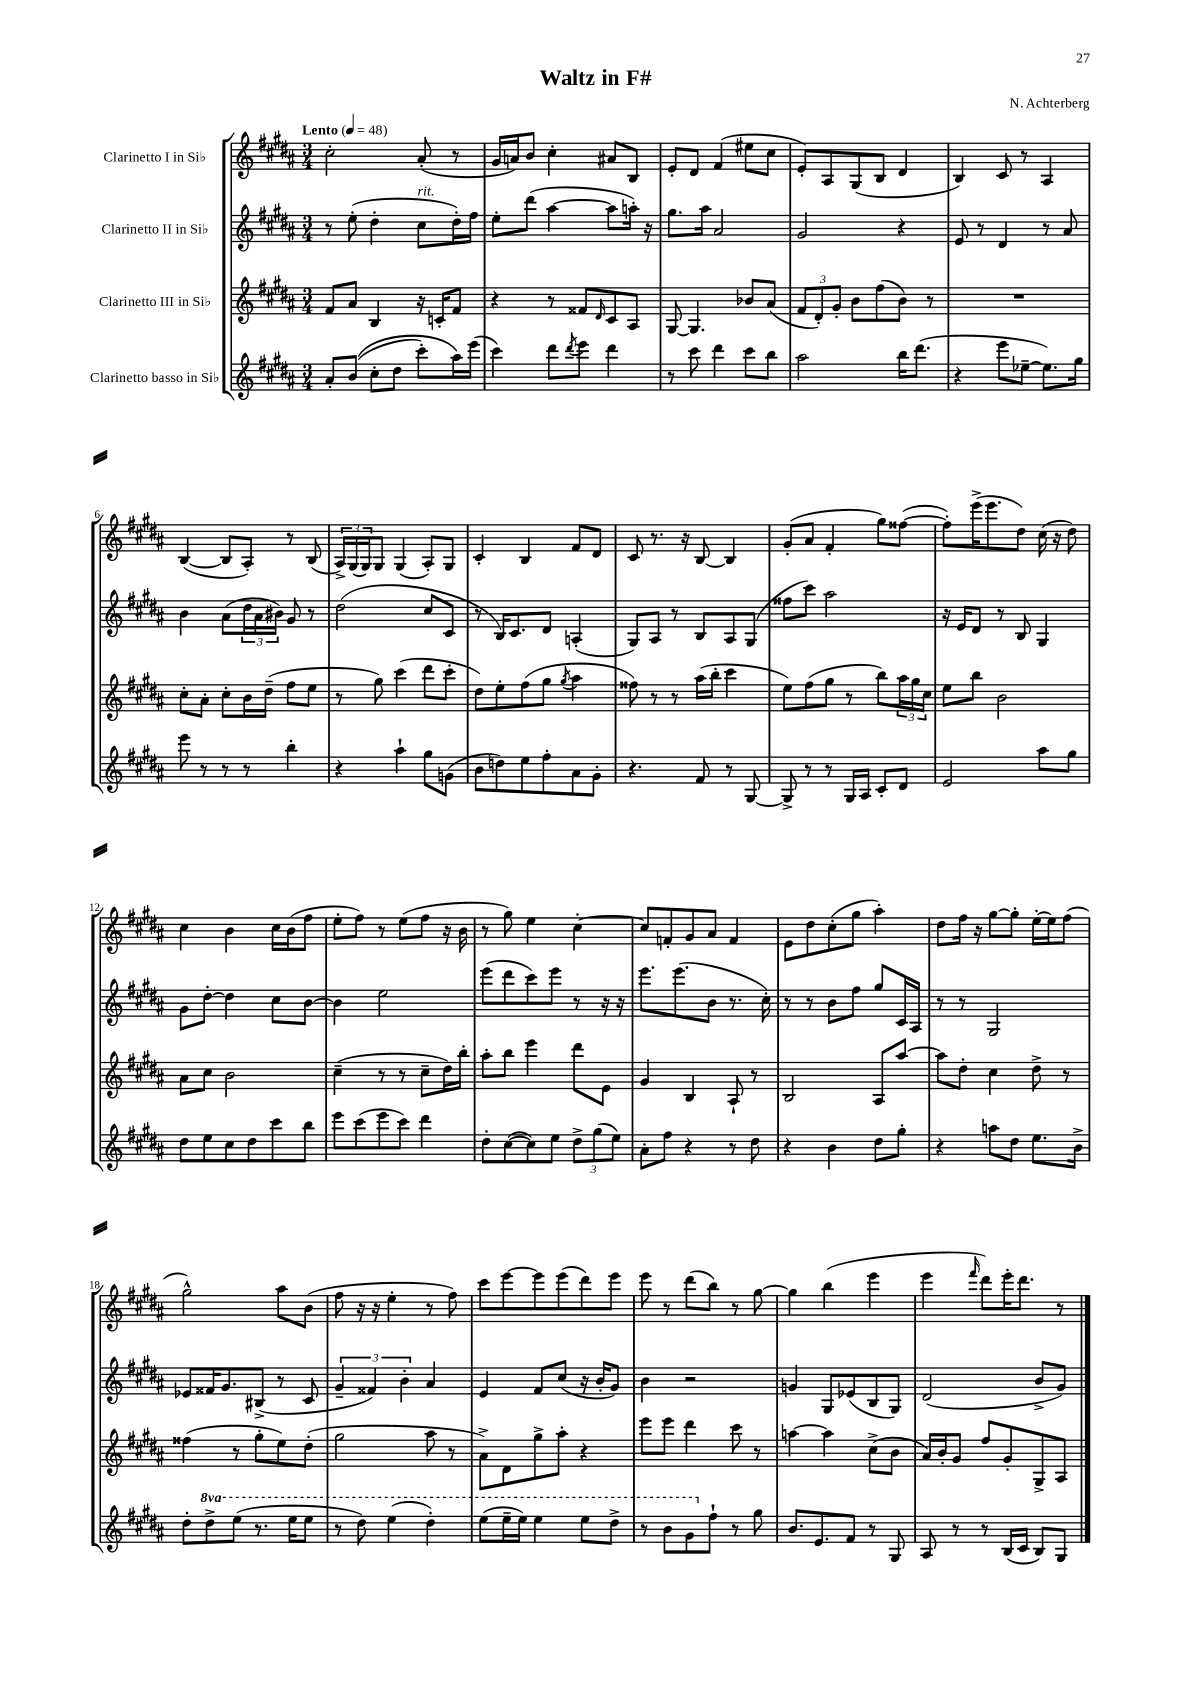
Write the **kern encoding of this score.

**kern	**kern	**kern	**kern
*staff4	*staff3	*staff2	*staff1
*clefG2	*clefG2	*clefG2	*clefG2
*k[f#c#g#d#a#]	*k[f#c#g#d#a#]	*k[f#c#g#d#a#]	*k[f#c#g#d#a#]
*M3/4	*M3/4	*M3/4	*M3/4
*MM48	*MM48	*MM48	*MM48
8a#'	8f#	8r	2cc#'
&((8b	8a#	(8ee'	.
8cc#'	4B	4dd#'	.
8dd#	.	.	.
8ccc#')	16r	8cc#	(8a#'
.	16c'	.	.
16aa#&)	8f#	16dd#')	8r
(16eee	.	16ff#	.
=	=	=	=
4ccc#)	4r	8ee'	16g#
.	.	.	16a)
.	.	(8ddd#	8b
8ddd#	8r	[4aa#	4cc#'
8qddd#	.	.	.
8eee	8f##	.	.
.	16qqd#	.	.
4ddd#	8c#	8aa#]	8a#
.	8A#	16aa')	8B
.	.	16r	.
=	=	=	=
8r	[8G#	8.gg#	8e'
8ccc#	4.G#]	.	8d#
.	.	16aa#	.
4ddd#	.	2a#	(4f#
8ccc#	8b-	.	8ee#
8bb	(8a#	.	8cc#
=	=	=	=
2aa#	12f#	2g#	8e')
.	12d#')	.	.
.	.	.	8A#
.	12g#'	.	.
.	8b	.	(8G#
.	(8ff#	.	8B
16bb	8b)	4r	4d#
(8.ddd#	.	.	.
.	8r	.	.
=	=	=	=
4r	2.r	8e	4B)
.	.	8r	.
8eee	.	4d#	8c#
[8ee-~	.	.	8r
8.ee-])	.	8r	4A#
.	.	8a#	.
16gg#	.	.	.
=	=	=	=
8eee	8cc#'	4b	([4B
8r	8a#'	.	.
8r	8cc#'	(8a#	8B]
8r	16b	24dd#	8A#')
.	.	24a#	.
.	(16dd#~	.	.
.	.	24b#)	.
4bb'	8ff#	8g#	8r
.	8ee	8r	(8B
=	=	=	=
4r	8r	(2dd#	24A#^)
.	.	.	(24G#
.	.	.	24G#)
.	8gg#)	.	8G#
4aa#`	(4ccc#	.	(4G#
8gg#	8ddd#	8cc#	8A#')
(8g	8ccc#'	8c#	8G#
=	=	=	=
8b	8dd#)	8r	4c#'
8dd)	8ee'	16B)	.
.	.	8.c#	.
8ee	(8ff#	.	4B
8ff#'	8gg#	8d#	.
.	8qgg#	.	.
8a#	4aa#	(4A'	8f#
8g#'	.	.	8d#
=	=	=	=
4.r	8ff##)	8G#)	8c#
.	8r	8A#	8.r
.	8r	8r	.
.	.	.	16r
8f#	(16aa#	8B	[8B
.	16bb'	.	.
8r	4ccc#	8A#	4B]
[8G#	.	(8G#	.
=	=	=	=
8G#^]	8ee)	8ff##	(8g#'
8r	(8ff#	8ccc#)	8a#
8r	8gg#	2aa#	4f#'
16G#	8r	.	.
16A#	.	.	.
8c#'	8bb)	.	8gg#)
8d#	24aa#	.	([8ff##
.	24gg#	.	.
.	24cc#	.	.
=	=	=	=
2e	8ee	16r	8ff##'])
.	.	16e	.
.	8bb	8d#	(16eee^
.	.	.	8.eee
.	2b	8r	.
.	.	8B	8dd#)
8aa#	.	4G#	(16cc#
.	.	.	16r
8gg#	.	.	8dd#)
=	=	=	=
8dd#	8a#	8g#	4cc#
8ee	8cc#	[8dd#'	.
8cc#	2b	4dd#]	4b
8dd#	.	.	.
8ccc#	.	8cc#	16cc#
.	.	.	(16b
8bb	.	[8b	8ff#
=	=	=	=
8eee	(4cc#~	4b]	8ee'
(8ccc#	.	.	8ff#)
8eee	8r	2ee	8r
8ccc#)	8r	.	(8ee
4ddd#	8cc#~	.	8ff#
.	16dd#)	.	16r
.	16bb'	.	16b
=	=	=	=
8dd#'	8aa#'	(8eee	8r
([8cc#	8bb	8ddd#	8gg#)
8cc#])	4eee	8ccc#)	4ee
8ee	.	8eee	.
12dd#^	8ddd#	8r	[4cc#'
(12gg#	.	.	.
.	8e	16r	.
12ee)	.	.	.
.	.	16r	.
=	=	=	=
8a#'	4g#	8.eee	8cc#]
8ff#	.	.	8f'
.	.	(8.eee	.
4r	4B	.	8g#
.	.	8b	8a#
8r	8A#`	8.r	4f
8dd#	8r	.	.
.	.	16cc#')	.
=	=	=	=
4r	2B	8r	8e
.	.	8r	8dd#
4b	.	8b	(8cc#'
.	.	8ff#	8gg#
8dd#	8A#	8gg#	4aa#')
8gg#'	[8aa#	16c#	.
.	.	16A#	.
=	=	=	=
4r	8aa#]	8r	8dd#
.	8dd#'	8r	16ff#
.	.	.	16r
8aa	4cc#	2G#	[8gg#
8dd#	.	.	8gg#']
8.ee	8dd#^	.	[16ee'
.	.	.	16ee]
.	8r	.	(8ff#
16b^	.	.	.
=	=	=	=
8dd#'	(4ff##	8e-	2gg#^^)
8ddd#^	.	16f##	.
.	.	8.g#	.
(8eee	8r	.	.
8.r	8gg#'	(8B#^	.
.	8ee)	8r	8aa#
16eee	.	.	.
8eee	(8dd#'	8c#	(8b
=	=	=	=
8r	2gg#	6g#~	8ff#
8ddd#)	.	.	16r
.	.	6f##)	.
.	.	.	16r
(4eee	.	.	4ee'
.	.	6b'	.
4ddd#')	8aa#	4a#	8r
.	8r	.	8ff#)
=	=	=	=
(8eee	8a#^)	4e	8ccc#
16eee~	8d#	.	[8eee
16eee)	.	.	.
4eee	8gg#^	8f#	8eee]
.	8aa#'	(8cc#	(8eee
8eee	4r	16r	8ddd#)
.	.	16b'	.
8ddd#^	.	8g#)	8eee
=	=	=	=
8r	8eee	4b	8eee
8bb	8eee	.	8r
8gg#	4ddd#	2r	(8ddd#
8ff#`	.	.	8bb)
8r	8ccc#	.	8r
8gg#	8r	.	[8gg#
=	=	=	=
8.b	[4aa	4g	4gg#]
8.e	.	.	.
.	4aa]	8G#	(4bb
8f#	.	(8e-	.
8r	(8cc#^	8B	4eee
8G#	8b	8G#)	.
=	=	=	=
8A#	16a#)	(2d#	4eee
.	16b'	.	.
8r	8g#	.	.
.	.	.	16qqfff#
8r	8ff#	.	8ddd#)
(16B	8g#'	.	16eee'
16c#	.	.	8.ddd#
8B)	8G#^	8b^	.
8G#	8A#	8g#)	8r
==	==	==	==
*-	*-	*-	*-
